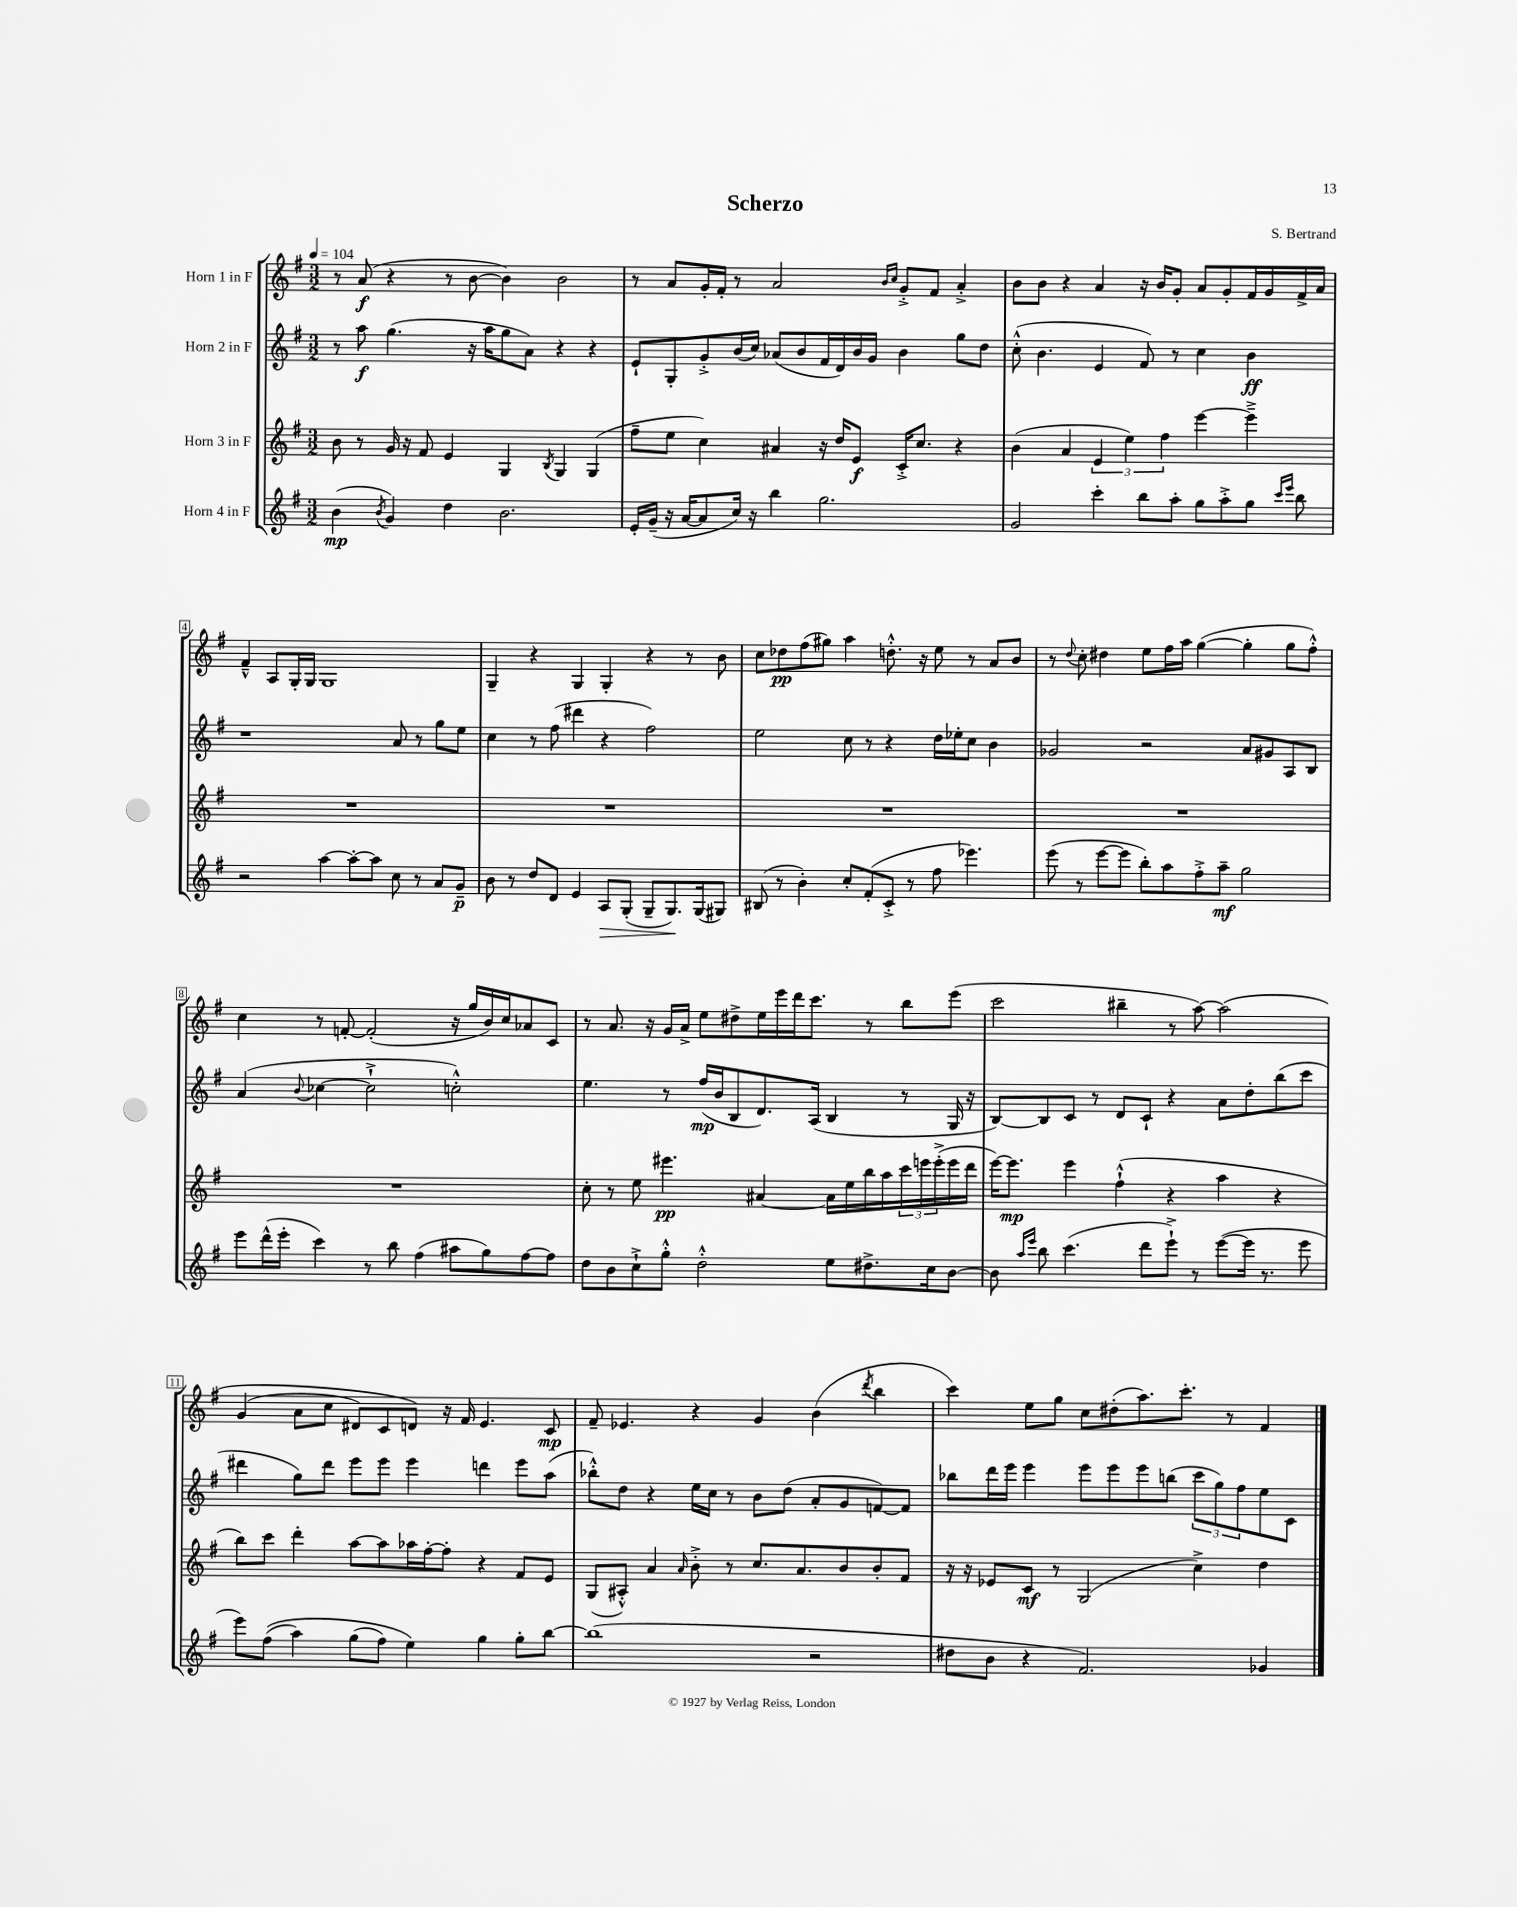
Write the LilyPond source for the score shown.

\header { title = "Scherzo" composer = "S. Bertrand" }
<<
\new StaffGroup <<
\new Staff = "s0" \with { instrumentName = "Horn 1 in F" } {
    \clef treble \key g \major \numericTimeSignature \time 3/2 \tempo 4 = 104
    r8 a'8\f( r4 r8 b'8~ b'4) b'2 |
    r8 a'8 g'16-. fis'16-. r8 a'2 \grace { b'16 c''16 } g'8-.-> fis'8 a'4-.-> |
    b'8 b'8 r4 a'4 r16 b'16 g'8-. a'8 g'8-. fis'16 g'16 fis'16-> a'16 |
    fis'4---^ a8 g16-. g16 g1 |
    g4-- r4 g4 g4-. r4 r8 b'8 |
    c''8 des''8\pp fis''8( gis''8) a''4 d''8.-.-^ r16 e''8 r8 a'8 b'8 |
    r8 \appoggiatura { d''8 } c''8-. dis''4 e''8 fis''16 a''16 g''4~( g''4-. g''8 fis''8-.-^) |
    c''4 r8 f'8~-. f'2-.( r16 g''16 b'16) c''16 aes'8 c'8 |
    r8 a'8. r16 g'16 a'16-> e''8 dis''8-> e''16 e'''16 d'''16 c'''8. r8 b''8 e'''8( |
    c'''2 bis''4-- r8 a''8~) a''2\( |
    g'4( a'8 c''8 dis'8) c'8 d'8\) r16 fis'16 e'4. c'8\mp |
    fis'8-- ees'4. r4 g'4 b'4( \acciaccatura { d'''8 } b''4 |
    c'''4) e''8 g''8 c''8 dis''8-.( a''8.) c'''8.-. r8 fis'4 \bar "|." |
}
\new Staff = "s1" \with { instrumentName = "Horn 2 in F" } {
    \clef treble \key g \major \numericTimeSignature \time 3/2
    r8 a''8\f g''4.( r16 a''16 g''8 a'8) r4 r4 |
    e'8-! g8-. g'8-.-> b'16( c''16) aes'8( b'8 fis'16 d'16) b'16 g'16 b'4 g''8 d''8 |
    c''8-.-^( b'4. e'4 fis'8) r8 c''4 b'4\ff |
    r1 a'8 r8 g''8 e''8 |
    c''4 r8 fis''8( dis'''4 r4 fis''2) |
    e''2 c''8 r8 r4 d''16 ees''16-. c''8 b'4 |
    ges'2 r2 a'8 gis'8 a8 b8 |
    a'4( \appoggiatura { b'8 } ces''4~ ces''2-!-> c''2-.-^) |
    e''4. r8 fis''16\mp( b'16 b8 d'8.) a16( b4 r8 g16 r16 |
    b8~) b8 c'8 r8 d'8 c'8-! r4 a'8 d''8-. b''8( c'''8 |
    dis'''4 g''8) dis'''8 e'''8 e'''8 e'''4 d'''4 e'''8 a''8( |
    bes''8-.-^) d''8 r4 e''16 c''16 r8 b'8 d''8( a'8-. g'8 f'8~) f'8 |
    bes''8 d'''16 e'''16 e'''4 e'''8 e'''8 e'''8 b''8( \tuplet 3/2 { c'''8 g''8) fis''8 } e''8 c'8 \bar "|." |
}
\new Staff = "s2" \with { instrumentName = "Horn 3 in F" } {
    \clef treble \key g \major \numericTimeSignature \time 3/2
    b'8 r8 g'16 r16 fis'8 e'4 g4 \acciaccatura { b8 } g4 g4( |
    fis''8-- e''8 c''4) ais'4 r16 d''16 e'8\f c'16-.-> c''8. r4 |
    b'4( a'4 \tuplet 3/2 { e'4 e''4) fis''4 } e'''4~ e'''4---> |
    R1. |
    R1. |
    R1. |
    R1. |
    R1. |
    c''8-. r8 e''8 eis'''4.\pp ais'4~ ais'16 e''16 b''16 a''16 \tuplet 3/2 { c'''16 e'''16 e'''16-.->( } e'''16 d'''16 |
    e'''16~) e'''8.\mp e'''4 fis''4-!-^( r4 a''4 r4 |
    b''8) c'''8 d'''4-. a''8~ a''8 aes''16 fis''16~-. fis''8-. r4 fis'8 e'8 |
    g8( ais8-.-^) a'4 \grace { a'16 } b'8-.-> r8 c''8. a'8. b'8 b'8-. fis'8 |
    r16 r16 ees'8 c'8\mf r8 g2( c''4->) d''4 \bar "|." |
}
\new Staff = "s3" \with { instrumentName = "Horn 4 in F" } {
    \clef treble \key g \major \numericTimeSignature \time 3/2
    b'4\mp( \acciaccatura { b'8 } g'4) d''4 b'2. |
    e'16-. g'16--( r16 a'16~ a'8 c''16) r16 b''4 g''2. |
    g'2 c'''4-. b''8 a''8-. g''8 a''8-.-> g''8 \grace { c'''16 e'''16 } b''8 |
    r2 a''4~ a''8~-. a''8 c''8 r8 a'8 g'8--\p |
    b'8 r8 d''8 d'8 e'4 a8\> g8-.( g8-- g8.\!) g16( gis8) |
    bis8( r8 b'4-.) c''8-. fis'8-.( c'8-.-> r8 fis''8 ees'''4.) |
    e'''8( r8 e'''8~ e'''8 b''8-.) a''8 fis''8-.-> a''8--\mf g''2 |
    e'''8 d'''16-^( e'''16-. c'''4) r8 b''8 fis''4( ais''8 g''8) fis''8~ fis''8 |
    d''8 b'8 c''8-!-> g''8-.-^ d''2-.-^ e''8 dis''8.-> c''16 b'8~ |
    b'8 \grace { a''16 e'''16 } b''8 c'''4.( d'''8 e'''8-!->) r8 e'''8~( e'''16 r8. e'''8 |
    e'''8) fis''8(\( a''4) g''8( fis''8) e''4\) g''4 g''8-. b''8~ |
    b''1( r2 |
    dis''8 b'8 r4 fis'2.) ges'4 \bar "|." |
}
>>
>>
\layout { \context { \Score \override BarNumber.stencil = #(make-stencil-boxer 0.1 0.3 ly:text-interface::print) } }
